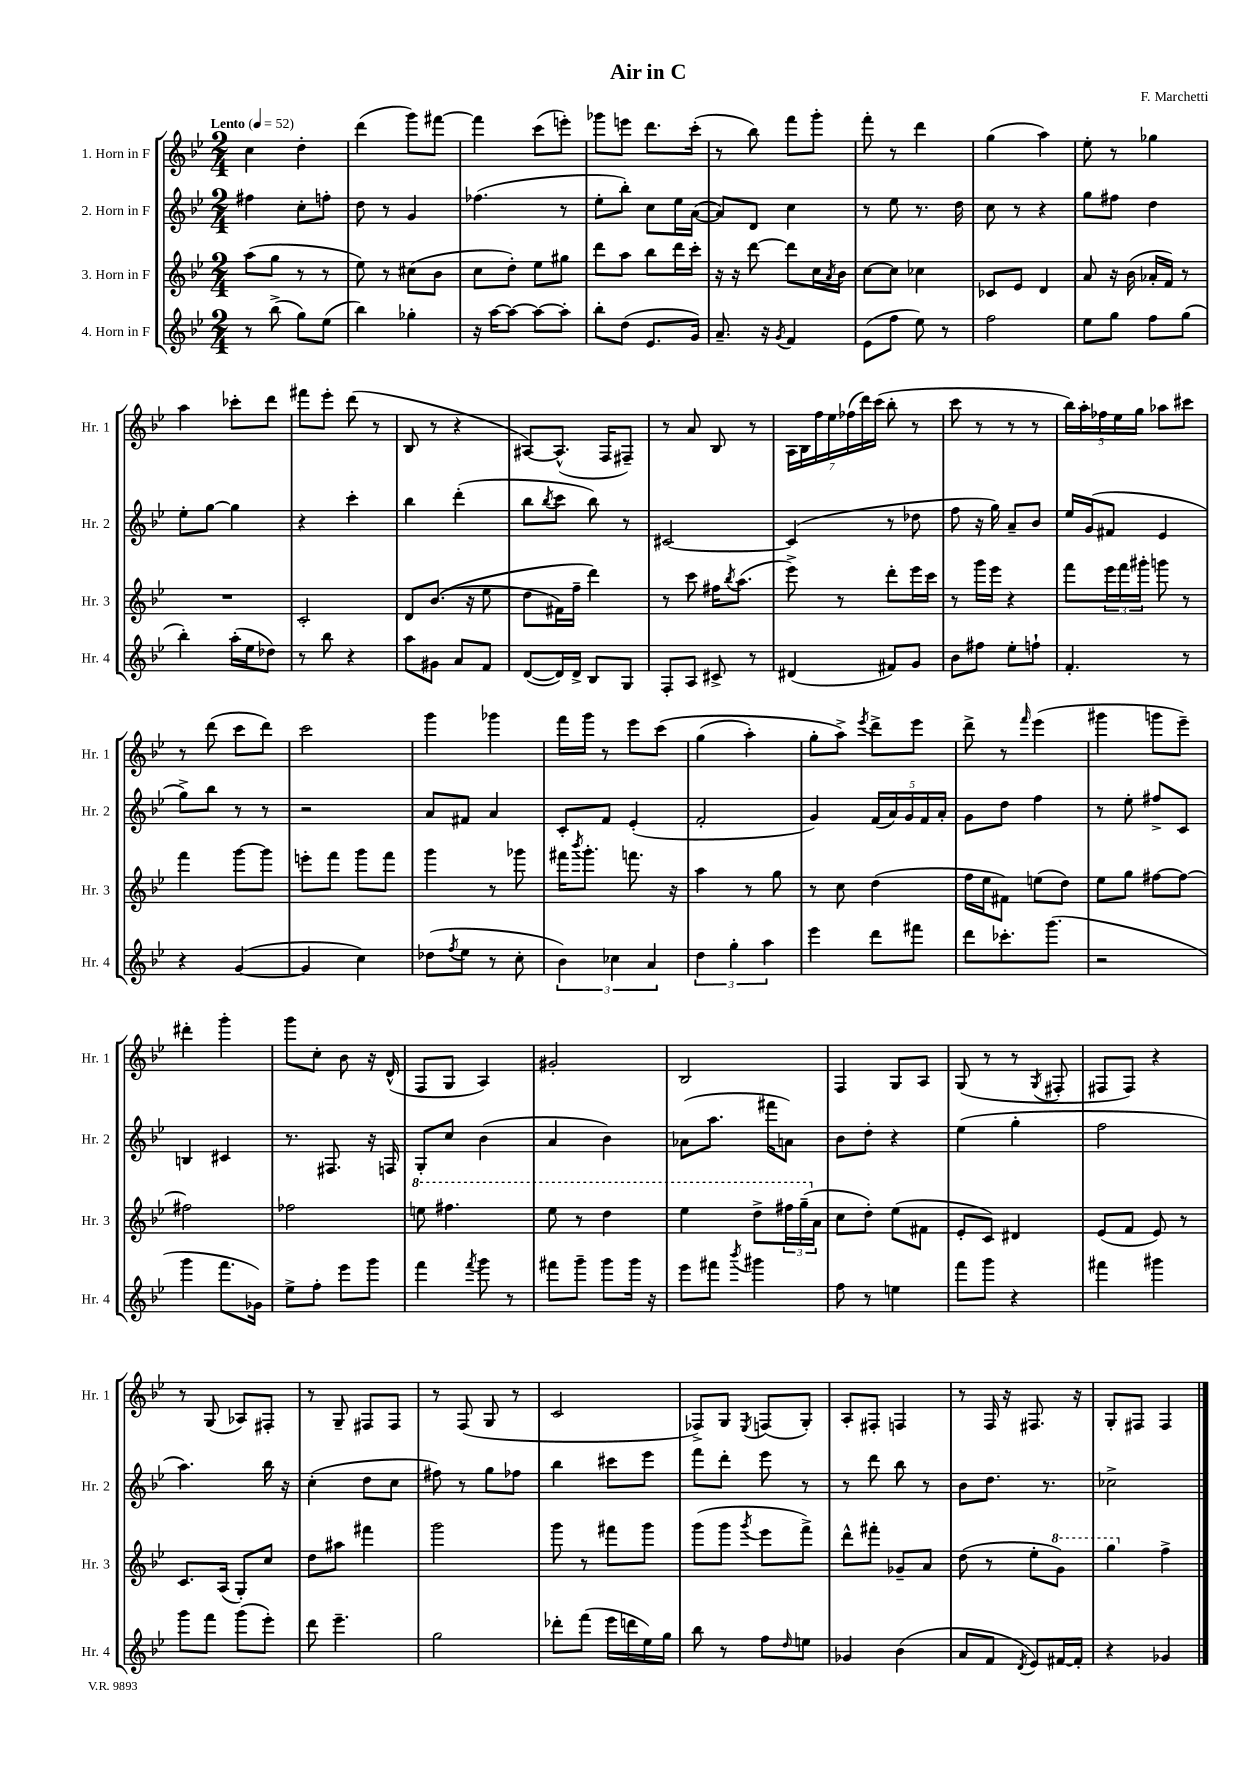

**kern	**kern	**kern	**kern
*staff4	*staff3	*staff2	*staff1
*clefG2	*clefG2	*clefG2	*clefG2
*k[b-e-]	*k[b-e-]	*k[b-e-]	*k[b-e-]
*M2/4	*M2/4	*M2/4	*M2/4
*MM52	*MM52	*MM52	*MM52
8r	(8aa	4ff#	4cc
(8bb-^	8gg	.	.
8gg)	8r	8cc'	4dd'
(8ee-	8r	8ff'	.
=	=	=	=
4bb-)	8ee-)	8dd	(4ddd
.	8r	8r	.
4gg-'	(8cc#	4g	8ggg)
.	8b-	.	[8fff#
=	=	=	=
16r	8cc	(4.ff-	4fff#]
[16aa	.	.	.
8aa_	8dd')	.	.
8aa_	8ee-	.	(8ccc
8aa']	8gg#	8r	8eee')
=	=	=	=
8bb-'	8ddd	8ee-'	8ggg-
(8dd	8aa	8bb-')	8eee
8.e-	8bb-	8cc	8.ddd
.	16ddd	16ee-	.
16g)	16ccc'	([16a	(16ccc'
=	=	=	=
8.a~	16r	8a])	8r
.	16r	.	.
.	[8ddd	8d	8bb-)
16r	.	.	.
8qg	.	.	.
4f	8ddd]	4cc	8fff
.	16cc	.	8ggg'
.	8qa	.	.
.	16b-	.	.
=	=	=	=
(8e-	[8cc	8r	8fff'
8ff	8cc]	8ee-	8r
8ee-)	4cc-	8.r	4ddd
8r	.	.	.
.	.	16dd	.
=	=	=	=
2ff	8c-	8cc	(4gg
.	8e-	8r	.
.	4d	4r	4aa)
=	=	=	=
8ee-	8a	8gg	8ee-'
8gg	16r	8ff#	8r
.	(16b-	.	.
8ff	16a-'	4dd	4gg-
.	16f)	.	.
(8gg	8r	.	.
=	=	=	=
4bb-')	2r	8ee-'	4aa
.	.	[8gg	.
(16aa'	.	4gg]	8ccc-'
16ee-	.	.	.
8dd-)	.	.	8ddd
=	=	=	=
8r	2c'	4r	8fff#
8bb-	.	.	8eee-'
4r	.	4ccc'	(8ddd
.	.	.	8r
=	=	=	=
8aa	8d	4bb-	8B-
8g#	&((8.b-	.	8r
8a	.	(4ddd'	4r
.	16r	.	.
8f	8ee-	.	.
=	=	=	=
([8d	8dd	8bb-	[8A#)
.	.	8qbb-	.
16d])	16f#)	8ccc	(8.A#^^]
16d^	16ff~	.	.
8B-	4ddd&)	8bb-)	.
.	.	.	16F
8G	.	8r	8F#~)
=	=	=	=
8F'	8r	[2c#	8r
8A	8ccc	.	8a
8c#^	16ff#	.	8B-
.	8qbb-	.	.
.	(8.aa	.	.
8r	.	.	8r
=	=	=	=
(4d#	8eee-^)	(4c#]	28A
.	.	.	28B-
.	.	.	28ff
.	.	.	28ee-
.	8r	.	.
.	.	.	(28ff-
.	.	.	28ddd)
.	.	.	(28ccc
8f#)	8ddd'	8r	8bb-'
8g	16eee-	8dd-	8r
.	16ccc	.	.
=	=	=	=
8b-	8r	8ff	8ccc
8ff#	16ggg	16r	8r
.	16eee-	16gg)	.
8ee-'	4r	8a~	8r
8ff`	.	8b-	8r
=	=	=	=
4.f'	8fff	16ee-	20bb-)
.	.	.	20aa'
.	.	(16g	.
.	.	.	20ff-
.	24eee-	8f#	.
.	.	.	20ee-
.	24fff	.	.
.	.	.	20gg
.	24ggg#'	.	.
.	8ggg	4e-	8aa-
8r	8r	.	8ccc#
=	=	=	=
4r	4fff	8gg^)	8r
.	.	8bb-	(8ddd
([4g	[8ggg	8r	8ccc
.	8ggg]	8r	8ddd)
=	=	=	=
4g]	8eee'	2r	2ccc
.	8fff	.	.
4cc)	8ggg	.	.
.	8fff	.	.
=	=	=	=
(8dd-	4ggg	8a	4ggg
8qff	.	.	.
8ee-	.	8f#	.
8r	8r	4a	4ggg-
8cc'	8ggg-	.	.
=	=	=	=
6b-)	16fff#	8c'	16fff
.	8qbbb-	.	.
.	8.ggg'	.	16ggg
.	.	8f	8r
6cc-	.	.	.
.	8.fff	(4e-'	8eee-
6a	.	.	.
.	.	.	&(8ccc
.	16r	.	.
=	=	=	=
6dd	4aa	2f'	(4gg
6gg'	.	.	.
.	8r	.	4aa')
6aa	.	.	.
.	8gg	.	.
=	=	=	=
4eee-	8r	4g)	8gg'
.	8cc	.	8aa^&)
.	.	.	8qeee-
8ddd	(4dd	(20f	8ddd^
.	.	20a)	.
.	.	20g	.
8fff#	.	.	8eee-
.	.	20f	.
.	.	20a'	.
=	=	=	=
8ddd	16ff	8g	8ddd^
.	16ee-	.	.
8.ccc-'	8f#)	8dd	8r
.	.	.	16qqfff
.	(8ee	4ff	(4eee-
(8.ggg	.	.	.
.	8dd)	.	.
=	=	=	=
2r	8ee-	8r	4ggg#
.	8gg	8ee-'	.
.	[8ff#	8ff#^	8ggg
.	8ff#_	8c	8eee-~)
=	=	=	=
4ggg	2ff#]	4B	4ddd#'
8.fff	.	4c#	4ggg'
16g-)	.	.	.
=	=	=	=
8ee-^	2ff-	8.r	8ggg
8ff'	.	.	8cc'
.	.	8.F#	.
8eee-	.	.	8b-
8ggg	.	16r	16r
.	.	16F	(16d^^
=	=	=	=
4fff	8eee	8G'	8F
.	4.fff#	8cc	8G
8qfff	.	.	.
8ggg	.	(4b-	4A)
8r	.	.	.
=	=	=	=
8fff#	8eee-	4a	2g#'
8ggg~	8r	.	.
8ggg	4ddd	4b-)	.
16ggg	.	.	.
16r	.	.	.
=	=	=	=
8eee-	4eee-	(8a-	2B-
8fff#	.	8.aa	.
8qbbb-	.	.	.
4ggg#	8ddd^	.	.
.	.	16fff#	.
.	24fff#	8a)	.
.	(24ggg~	.	.
.	24a	.	.
=	=	=	=
8ff	8cc	8b-	4F
8r	8dd')	8dd'	.
4ee	(8ee-	4r	8G
.	8f#	.	8A
=	=	=	=
8fff	8e-'	(4ee-	(8G
8ggg	8c)	.	8r
4r	4d#	4gg'	8r
.	.	.	8qG
.	.	.	8F#'
=	=	=	=
4fff#	(8e-	2ff	8F#
.	8f	.	8F#)
4ggg#	8e-)	.	4r
.	8r	.	.
=	=	=	=
8ggg	8.c	4.aa)	8r
8fff	.	.	(8G
.	(16A	.	.
(8ggg	8G')	.	8A-)
8eee-')	8cc	16bb-	8F#'
.	.	16r	.
=	=	=	=
8ddd	8dd	(4cc'	8r
4.eee-~	8aa#	.	8G~
.	4fff#	8dd	8F#
.	.	8cc	8F#
=	=	=	=
2gg	2ggg	8ff#)	8r
.	.	8r	(8F
.	.	8gg	8G
.	.	8ff-	8r
=	=	=	=
8ddd-'	8ggg	4bb-	2c
(8fff	8r	.	.
16eee-	8fff#	8ccc#	.
16ddd	.	.	.
16ee-)	8ggg	8eee-	.
16gg	.	.	.
=	=	=	=
8bb-	(8ggg	8fff	8F-^)
8r	8ggg	8ddd'	8G
.	8qggg	.	8qE-
8ff	8eee-	8eee-	(8F
16qqdd	.	.	.
8ee	8fff^)	8r	8G')
=	=	=	=
4g-	8ddd^^	8r	8A'
.	8fff#'	8ddd	8F#'
(4b-	8g-~	8bb-	4F
.	8a	8r	.
=	=	=	=
8a	(8dd	8b-	8r
8f	8r	8.dd	16F
.	.	.	16r
8qd	.	.	.
8e-)	8ee-'	.	8.F#
.	.	8.r	.
[16f#	8gg)	.	.
16f#']	.	.	16r
=	=	=	=
4r	4ggg	2cc-^	8G'
.	.	.	8F#
4g-	4ff^	.	4F#
==	==	==	==
*-	*-	*-	*-
